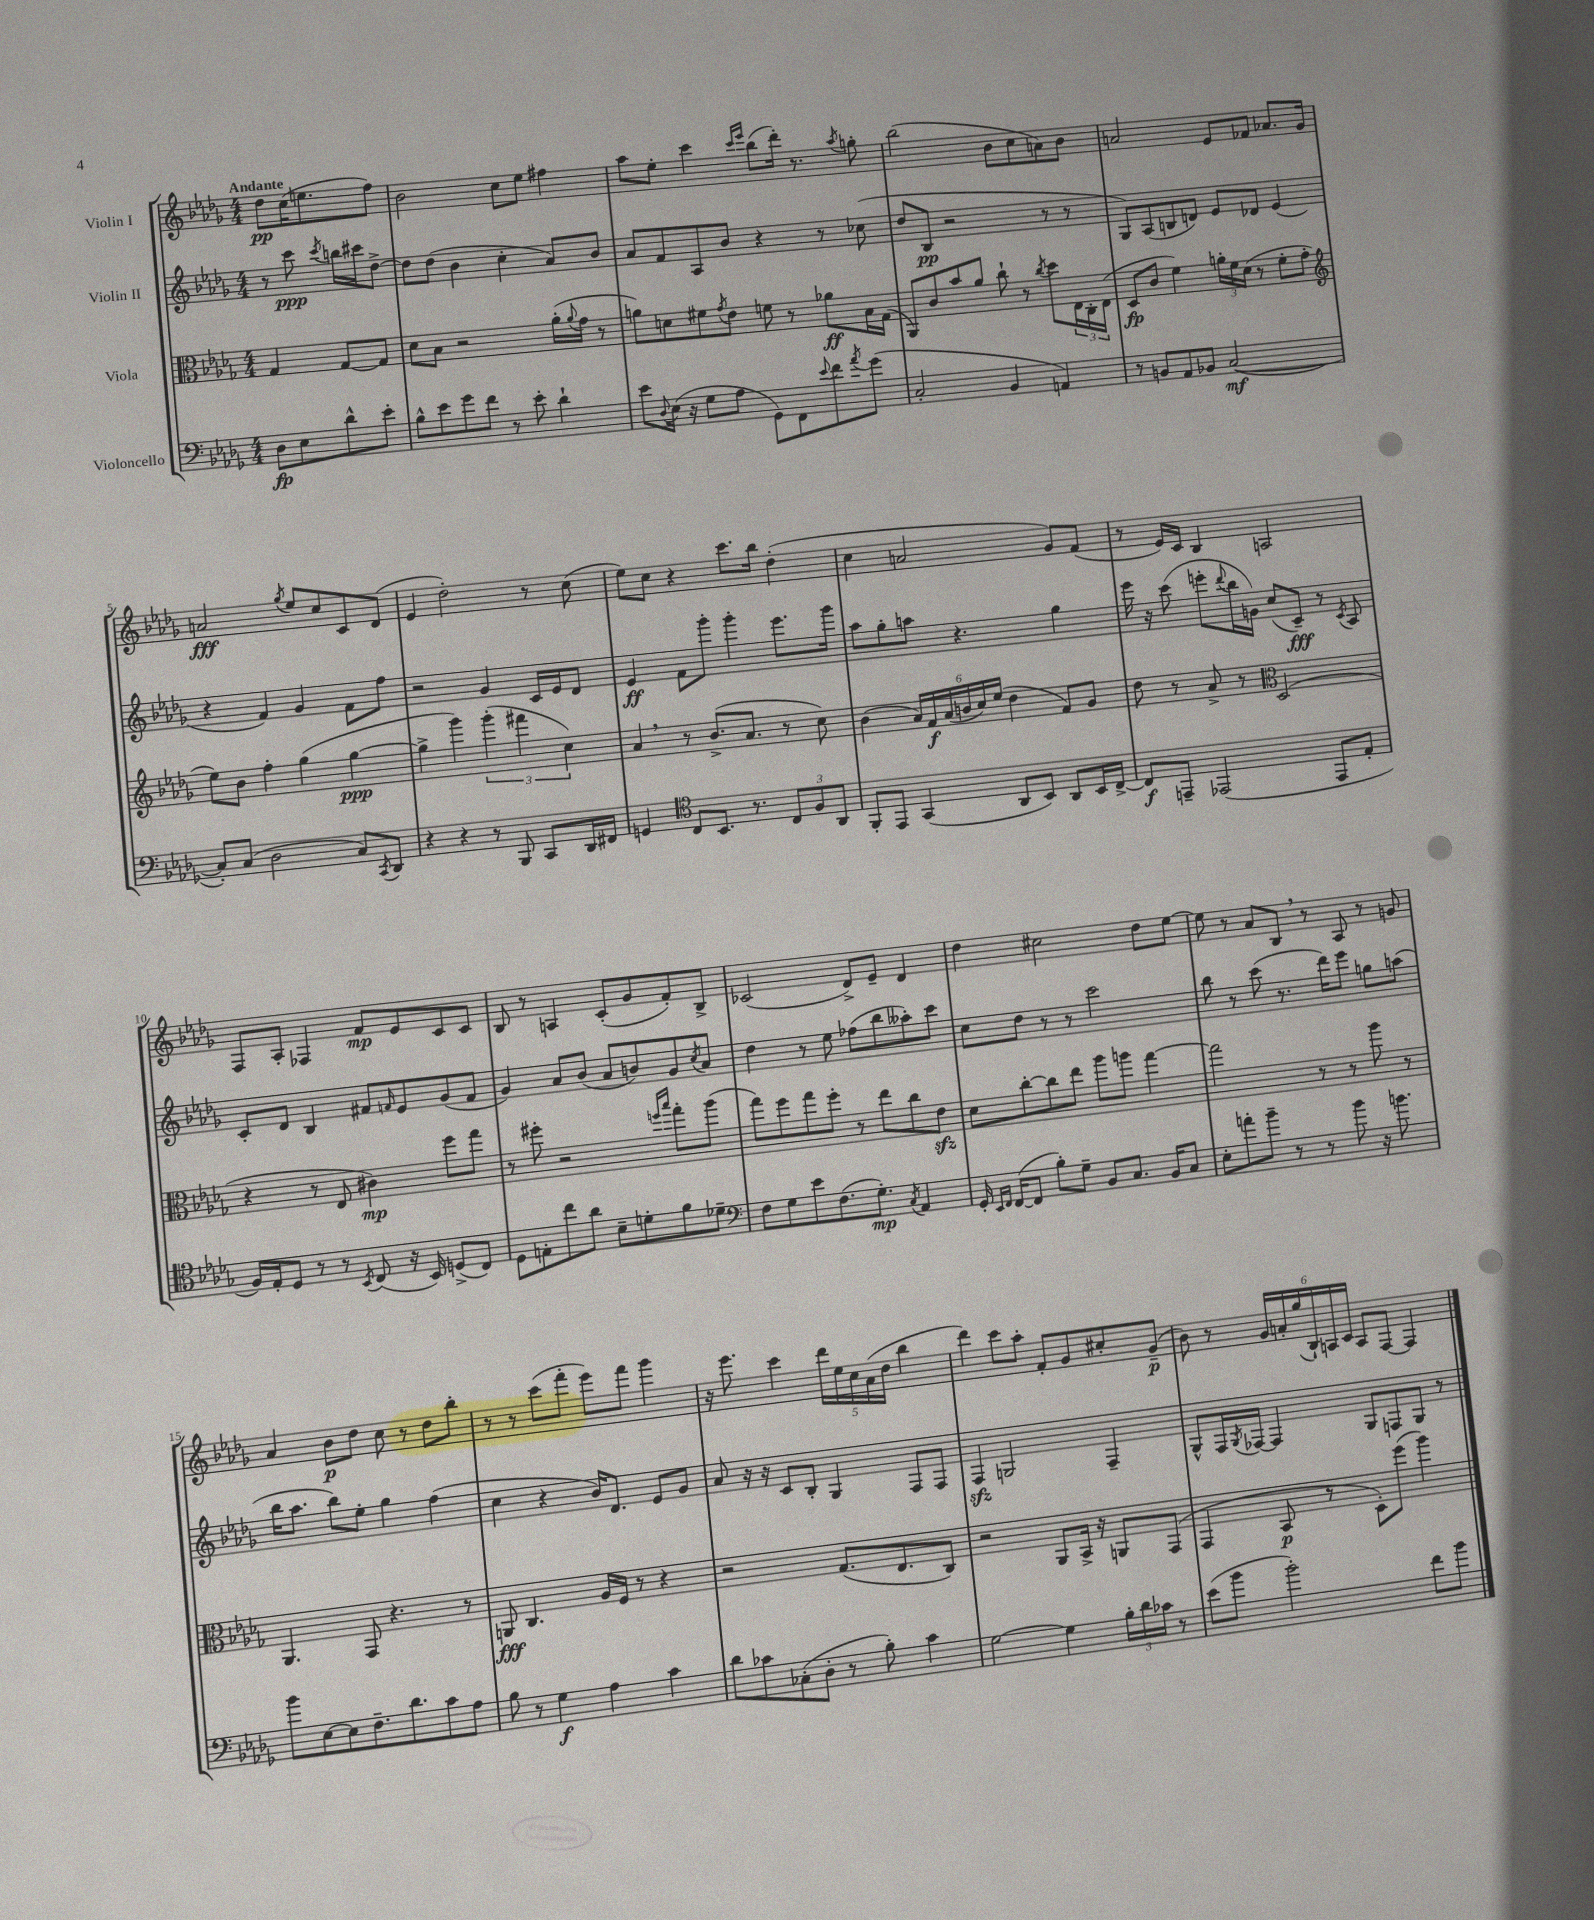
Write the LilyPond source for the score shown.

<<
\new StaffGroup <<
\new Staff = "s0" \with { instrumentName = "Violin I" } {
    \clef treble \key des \major \numericTimeSignature \time 4/4 \partial 2 \tempo "Andante"
    des''8\pp c''16( e''8. f''8) |
    bes'2 c''8 ees''8 fis''4 |
    aes''8 ees''8-. c'''4 \grace { c'''16 ees'''16 } bes''8( des'''16-.) r8. \acciaccatura { aes''8 } g''8-. |
    bes''2( bes'8 c''8 a'8) bes'8 |
    a'2 ees'8 fes'8 aes'8. ges'16 |
    a'2\fff \acciaccatura { ges''8 } ees''8 c''8 c'8 des'8( |
    ees'4 des''2-.) r8 c''8( |
    ees''8) c''8 r4 c'''8. bes''16 des''4-.( |
    c''4 a'2 ges'8) f'8( |
    r8 ees'16) c'16 bes4 a2 |
    f8 aes8-. fes4 f'8\mp ees'8 c'8 c'8 |
    bes8 r8 a4 c'8-.( ges'8 f'8-.) bes8-> |
    ces'2( des'8->) ees'8-- des'4 |
    des''4 cis''2 des''8 ees''8~ |
    ees''8 r8 aes'8 bes8 \breathe r8 aes8 r8 g'8 |
    aes'4 bes'8\p des''8 c''8 r8 des''8 bes''8-. |
    r8 r8 c'''8( f'''8-. ees'''8) f'''8 ges'''4 |
    r16 ees'''8. c'''4 \tuplet 5/4 { des'''16 ees''16 c''16 aes'16( des''16 } bes''4 |
    des'''4) c'''8 aes''8-. f'8-. ges'8 cis''8-. ges'8--\p( |
    bes'8) r8 \tuplet 6/4 { ges'16 a'16-. ges''16( bes16-!) a16 c'16 } a8 f8~ f4 \bar "|." |
}
\new Staff = "s1" \with { instrumentName = "Violin II" } {
    \clef treble \key des \major \numericTimeSignature \time 4/4 \partial 2
    r8 c'''8\ppp \acciaccatura { c'''8 } b''16 cis'''16 des''8~-> |
    des''8 des''8( bes'4 c''4-. aes'8) bes'8 |
    aes'8 f'8 aes8 bes'8 r4 r8 ces''8( |
    des''8 bes8\pp r2 r8 r8 |
    ges8) aes8( b8 d'8) ees'8 des'8 ees'4( |
    r4 f'4) ges'4 f'8 f''8 |
    r2 ges'4 c'16 ees'16 des'8 |
    ees'4\ff f'8 ges'''8-. ges'''4-. ees'''8. ges'''16 |
    aes''8 ges''8-. a''8 r4. ges''4 |
    ees'''16 r16 c'''8( e'''8-. \appoggiatura { des'''8 } bes''16 g'16) c''8( c'8--\fff) r8 \acciaccatura { c'8 } aes8 |
    c'8-. des'8 bes4 fis'8 \grace { f'16 } ees'8 ges'8( f'8 |
    ges'4) aes'8 bes'8( aes'8 b'8) ges'8 \acciaccatura { c''8 } aes'8 |
    des''4 r8 ees''8 fes''8( bes''8 aeses''8-.) c'''8 |
    c''8 des''8 r8 r8 c'''2 |
    bes''8 r8 c'''8( r8. des'''16) ees'''8 g''8 a''8( |
    bes''16 aes''8. bes''8) ees''8-. ges''4 f''4( |
    c''4 r4 bes'16) des'8. ees'8 ges'8 |
    aes'8 r16 r16 c'8 bes8-. ges4 f8 f8 |
    f4\sfz g2 f4-- |
    ges8-^ f16 \acciaccatura { ges8 } fes16~ fes4 ges8 f8 ges8 r8 \bar "|." |
}
\new Staff = "s2" \with { instrumentName = "Viola" } {
    \clef alto \key des \major \numericTimeSignature \time 4/4 \partial 2
    ges4 ges8~ ges8 |
    des'8 bes8 r2 aes'16-.( \appoggiatura { aes'8 } ges'16 r8 |
    a'8) d'8 fis'8 \acciaccatura { ges'8 } ees'8 f'8 r8 aes'8\ff bes16 ges16( |
    aes,8) c'8 bes'8 aes'8 c''8-! r8 \acciaccatura { c''8 } des''8 \tuplet 3/2 { ees16 c16-. ees16( } |
    des8\fp c'8 f'4) \tuplet 3/2 { a'16-. f'16 des'16( } r8 f'8-. ges'8-. |
    \clef treble ees''8) bes'8 f''4-. ges''4( ges''4~\ppp |
    ges''4-> ges'''4) \tuplet 3/2 { ges'''4-.( fis'''4 c''4) } |
    aes'4 \breathe r8 bes'8.->( aes'8. r8 c''8) |
    bes'4( \tuplet 6/4 { aes'16) f'16\f aes'16( b'16 c''16) ees''16( } des''4 f'8) ges'8 |
    des''8 r8 aes'8-> r8 \clef alto des2( |
    r4 r8 ees8 cis'4\mp) f''8 ges''8 |
    r8 fis''8-. r2 \grace { f''16 bes''16 } ges''8-. aes''8( |
    ges''8) f''8 ges''8 f''8-. r8 ees''8 c''8 ees'8\sfz |
    des'8 c''8~-. c''8 ees''8 aes''8 a''8 ges''4~ |
    ges''2 r8 r8 aes''8 r8 |
    aes,4. ges,8 r4. r8 |
    a,8\fff c4. aes16 f16 r8 r4 |
    r2 ges8.( ees8. c8) |
    r2 aes,8 bes,16-> r16 a,8 ges,8( |
    ges,4 bes,8\p r8 des8-.) f''8( aes''4) \bar "|." |
}
\new Staff = "s3" \with { instrumentName = "Violoncello" } {
    \clef bass \key des \major \numericTimeSignature \time 4/4 \partial 2
    des8\fp ees8 des'8-^ ees'8-. |
    bes8-^ ees'8 ges'8 f'8 r8 ees'8-. des'4-! |
    ees'8 \appoggiatura { des8 } ees16( r16 ges8 aes8 ges,8) f,8 \appoggiatura { ees'8 } f'8 \acciaccatura { aes'8 } ges'8( |
    c2-. bes,4 a,4) |
    r8 b,8 aes,8 bes,8 c2~\mf( |
    c8-.) c8( des2 c8) \acciaccatura { c,8 } des,8 |
    r4 r4 r8 bes,,8 c,8 des,16 fis,16 |
    g,4 \clef tenor c8 bes,8. r8. \tuplet 3/2 { c8 f8 aes,8 } |
    f,8-. ees,8 ges,4( aes,8 bes,8) aes,8 bes,16 c16~-> |
    c8\f e,8-- ees,2( ees,8 ees8-. |
    f16) ees16-. des8 r8 r8 \acciaccatura { bes,8 } c8( r16 bes,16) d8->( c8) |
    des8 e8-. c''8 aes'8 bes8-- d'8-. f'8 des'8-- |
    \clef bass f8 ges8 ees'8 f8.( ges8.-.\mp) \acciaccatura { c8 } aes,4 |
    ges,16-. \grace { ees,16 f,16 } f,16~( f,8 bes8-.) ges8-- bes,8 c8. bes,16 c8 |
    ees8-. a'8-. bes'8-- r8 r8 bes'8 r16 b'8. |
    bes'8 ees8~ ees8 f8.-- des'8. c'8 aes8 |
    bes8 r8 ges4\f aes4 c'4 |
    des'8 ces'8 ces8-.( des8-. r8 bes8-.) ces'4 |
    ges2~ ges4 \tuplet 3/2 { bes16-. des'16 ces'16 } r8 |
    ees'8( bes'8 bes'2-.) f'8 bes'8 \bar "|." |
}
>>
>>
